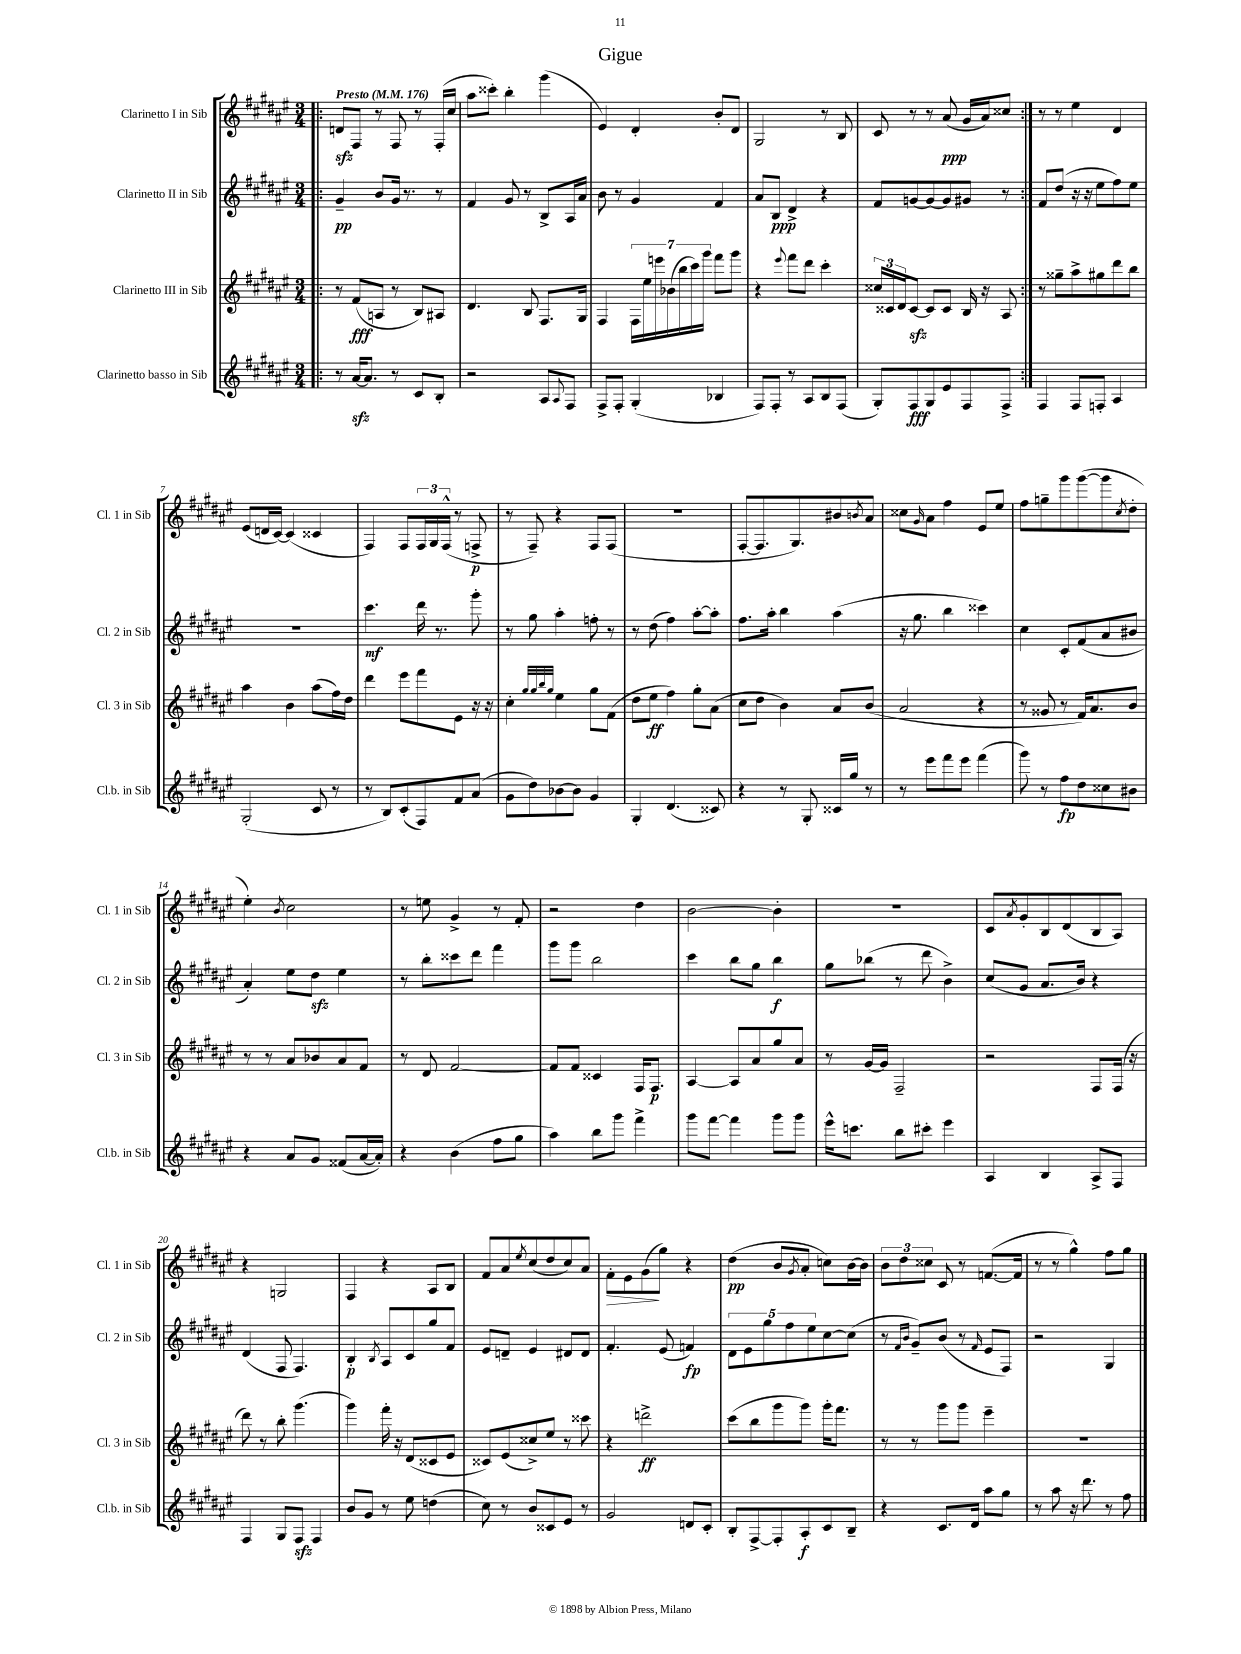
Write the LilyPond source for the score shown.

\header { title = "Gigue" }
<<
\new StaffGroup <<
\new Staff = "s0" \with { instrumentName = "Clarinetto I in Sib" shortInstrumentName = "Cl. 1 in Sib" } {
    \clef treble \key fis \major \numericTimeSignature \time 3/4 \tempo "Presto" 4 = 176
    \repeat volta 2 { \bar ".|:" d'8\sfz fis8 r8 fis8 r8 fis16-.( cis''16 |
    ais''8 cisis'''8-.) b''4-. gis'''4( |
    eis'4) dis'4-. b'8-. dis'8 |
    gis2 r8 b8 |
    cis'8 r8 r8 ais'8\ppp( gis'16 ais'16) cisis''8 | }
    r8 r8 eis''4 dis'4 |
    eis'8( d'16 cis'16~) cis'4( cisis'4 |
    fis4) fis8 \tuplet 3/2 { fis16 gis16 fis16-^( } r8 f8->\p |
    r8 fis8--) r4 fis8 fis8( |
    R2. |
    fis8~-. fis8. gis8.) bis'8 \acciaccatura { b'8 } ais'8 |
    cisis''8 \grace { gis'16 } ais'8 fis''4 eis'8 eis''8 |
    fis''8 g''8-- gis'''8 gis'''8~( gis'''8 \acciaccatura { cis''8 } dis''8-. |
    eis''4-.) \acciaccatura { b'8 } cis''2 |
    r8 e''8 gis'4-> r8 fis'8-. |
    r2 dis''4 |
    b'2~ b'4-. |
    R2. |
    cis'8 \acciaccatura { ais'8 } gis'8-. b8 dis'8( b8 ais8) |
    r4 g2 |
    fis4 r4 ais8 b8 |
    fis'8 ais'8 \acciaccatura { eis''8 } cis''8( dis''8 cis''8) ais'8 |
    fis'8-.\> eis'8 gis'8\!( gis''8) r4 |
    dis''4\pp( b'8 \acciaccatura { gis'8 } ais'8-. c''8) b'16~ b'16 |
    \tuplet 3/2 { b'8 dis''8 cisis''8 } cis'8 r8 f'8.~( f'16 |
    r8 r8 gis''4-^) fis''8 gis''8 \bar "|." |
}
\new Staff = "s1" \with { instrumentName = "Clarinetto II in Sib" shortInstrumentName = "Cl. 2 in Sib" } {
    \clef treble \key fis \major \numericTimeSignature \time 3/4
    \repeat volta 2 { \bar ".|:" gis'4--\pp b'8 gis'16 r8. r8 |
    fis'4 gis'8 r8 b8-> ais16 ais'16 |
    b'8 r8 gis'4 fis'4 |
    ais'8 b8\ppp dis'4-> r4 |
    fis'8 g'8~ g'8~ g'8 gis'8 r8 | }
    fis'8 dis''8( r16 r16 eis''8 fis''8) eis''8 |
    R2. |
    cis'''4.\mf dis'''16 r8. gis'''8-. |
    r8 gis''8 ais''4-. f''8-. r8 |
    r8 dis''8( fis''4) ais''8~-. ais''8-. |
    fis''8. ais''16-. b''4 ais''4( |
    r16 gis''8. b''4 cisis'''4) |
    cis''4 cis'8-. fis'8( ais'8 bis'8 |
    ais'4-.) eis''8 dis''8\sfz eis''4 |
    r8 b''8-. cisis'''8 dis'''8 fis'''4 |
    gis'''8 gis'''8 b''2 |
    cis'''4 b''8 gis''8 b''4\f |
    gis''8 bes''8( r8 dis'''8 b'4->) |
    cis''8( gis'8 ais'8. b'16) r4 |
    dis'4( fis8 fis4.) |
    b4-.\p \acciaccatura { b8 } ais8 cis'8 gis''8 fis'8 |
    eis'8 d'8-- eis'4 dis'8 dis'8 |
    fis'4.-. eis'8( f'4\fp) |
    \tuplet 5/4 { dis'8 eis'8 gis''8 fis''8 eis''8 } cis''8~ cis''8( |
    r8 \grace { fis'16 b'16 } gis'8--) b'8( r8 \grace { fis'16 } eis'8 fis8) |
    r2 gis4 \bar "|." |
}
\new Staff = "s2" \with { instrumentName = "Clarinetto III in Sib" shortInstrumentName = "Cl. 3 in Sib" } {
    \clef treble \key fis \major \numericTimeSignature \time 3/4
    \repeat volta 2 { \bar ".|:" r8 fis'8\fff( a8 r8 b8) ais8 |
    dis'4. b8 fis8. gis16 |
    fis4 \tuplet 7/4 { fis16 eis''16 e'''16 bes'16( b''16 cis'''16) gis'''16 } fis'''8 gis'''8 |
    r4 \appoggiatura { eis'''8 } fis'''8 dis'''8 cis'''4-. |
    \tuplet 3/2 { cisis''16 cisis'16 dis'16 } cisis'8~\sfz cisis'8 cisis'8 b16 r16 ais8 | }
    r8 gisis''8-- ais''8-> gis''8 dis'''8 b''8 |
    ais''4 b'4 ais''8( fis''16) dis''16 |
    dis'''4 eis'''8 fis'''8 eis'8 r16 r16 |
    cis''4-. \grace { gis''32 gis''32 b''32 gis''32 } eis''4 gis''8 fis'8( |
    dis''8 eis''8\ff fis''4) gis''8-. ais'8( |
    cis''8 dis''8 b'4) ais'8 b'8( |
    ais'2 r4 |
    r8 gisis'8 r8 fis'16) ais'8. b'8 |
    r8 r8 ais'8 bes'8 ais'8 fis'8 |
    r8 dis'8 fis'2~ |
    fis'8 fis'8 cisis'4 fis16 fis8.\p |
    ais4~ ais8 ais'8 gis''8 ais'8 |
    r8 gis'16~ gis'16 fis2-- |
    r2 fis8 fis16( r16 |
    dis'''8) r8 b''8-. gis'''4.( |
    gis'''4) fis'''16-. r16 dis'8( cisis'8 eis'8 |
    cisis'8) eis'8( cisis''8->) eis''8 r8 cisis'''8 |
    r4 d'''2->\ff |
    cis'''8( b''8 gis'''8 gis'''8) gis'''16-. fis'''8. |
    r8 r8 gis'''8 gis'''8 eis'''4-- |
    R2. \bar "|." |
}
\new Staff = "s3" \with { instrumentName = "Clarinetto basso in Sib" shortInstrumentName = "Cl.b. in Sib" } {
    \clef treble \key fis \major \numericTimeSignature \time 3/4
    \repeat volta 2 { \bar ".|:" r8 ais'16~\sfz ais'8. r8 cis'8 b8-. |
    r2 ais8 \appoggiatura { ais8 } fis8 |
    fis8-> fis8-. gis4-.( bes4 |
    fis8) fis8-. r8 ais8 b8 fis8( |
    gis8-.) fis8\fff gis8 eis'8 fis8 fis8-> | }
    fis4 fis8 f8-. ais4 |
    gis2-.( cis'8 r8 |
    r8 b8) cis'8-.( fis8) fis'8 ais'8( |
    gis'8 dis''8) bes'8~ bes'8 gis'4 |
    gis4-. dis'4.( cisis'8) |
    r4 r8 gis8-. cisis'16 gis''16 r8 |
    r8 eis'''8 fis'''8 eis'''8 fis'''4( |
    gis'''8) r8 fis''8\fp dis''8 cisis''8 bis'8 |
    r4 ais'8 gis'8 fisis'8( ais'16~ ais'16-.) |
    r4 b'4( fis''8 gis''8 |
    ais''4) b''8 gis'''8 fis'''4-> |
    gis'''8 fis'''8~ fis'''4 gis'''8 gis'''8 |
    eis'''16-^ c'''8. b''8 cis'''8-. eis'''4 |
    ais4 b4 ais8-> fis8 |
    fis4 gis8 fis8\sfz fis4 |
    b'8 gis'8 r8 eis''8 d''4( |
    cis''8) r8 b'8 cisis'8 eis'8 r8 |
    gis'2 d'8 cis'8-. |
    b8-. fis8~-> fis8-. ais8-.\f cis'8 b8-- |
    r4 cis'8. dis'16 ais''8 gis''8 |
    r8 ais''8 r16 dis'''8. r8 fis''8 \bar "|." |
}
>>
>>
